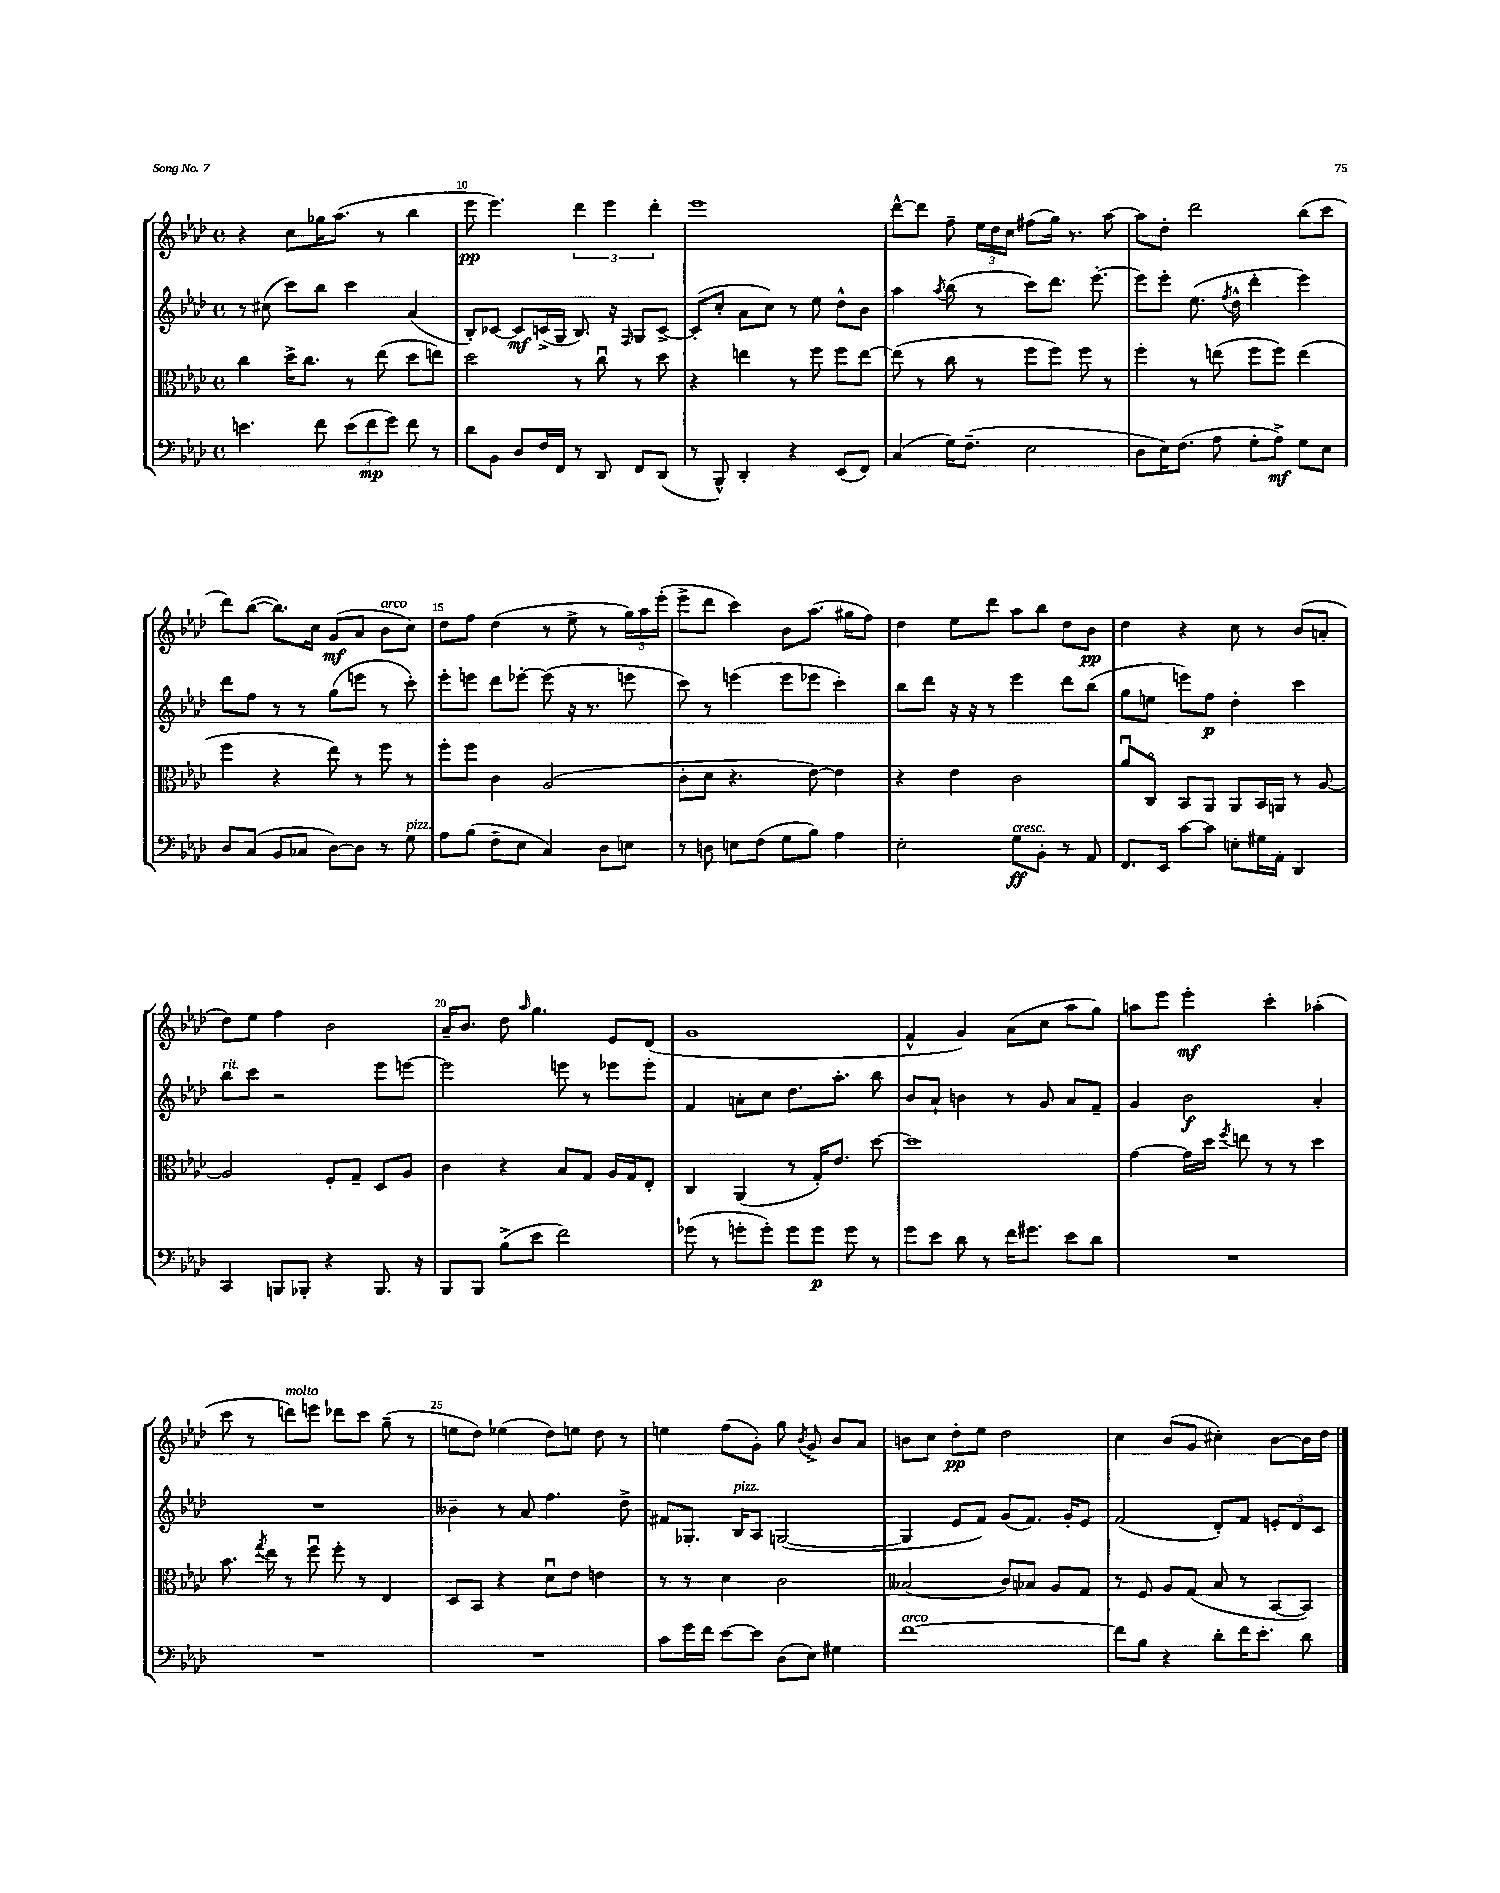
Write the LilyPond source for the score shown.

<<
\new StaffGroup <<
\new Staff = "s0" {
    \clef treble \key aes \major \defaultTimeSignature \time 4/4
    \autoBeamOff r4 c''8[ ges''16 aes''8.]( r8 bes''4 |
    ees'''8\pp ees'''4.) \tuplet 3/2 { des'''4 ees'''4 des'''4-. } |
    ees'''1 |
    des'''8[~-^ des'''8] f''8-- \tuplet 3/2 { ees''16[ des''16 c''16] } fis''8[( g''16]) r8. aes''8~ |
    aes''8[ des''8]-. des'''2 bes''8[( c'''8] |
    des'''8[) bes''8]~( bes''8.[) c''16] g'8[\mf( aes'8] bes'8[^\markup { \italic "arco" } c''8]) |
    des''8[ f''8] des''4( r8 ees''8-> r8 \tuplet 3/2 { g''16[) aes''16 ees'''16]-.( } |
    ees'''8[-> des'''8] c'''4) bes'8[ aes''8.]( gis''16[ f''8]) |
    des''4 ees''8[ des'''8] aes''8[ bes''8] des''8[ bes'8]\pp |
    des''4 r4 c''8 r8 bes'8[( a'8]-. |
    des''8[) ees''8] f''4 bes'2 |
    aes'16[-- bes'8.] des''8 \grace { aes''16 } g''4. ees'8[ des'8]( |
    g'1 |
    f'4-^ g'4) aes'8[( c''8] aes''8[ g''8]) |
    a''8[ ees'''8] ees'''4-.\mf c'''4-. aes''4-.( |
    c'''8 r8 d'''8[^\markup { \italic "molto" }) e'''8] des'''8[ c'''8] g''8--( r8 |
    e''8[ des''8]) ees''4( des''8[) e''8] des''8 r8 |
    e''4 f''8[( g'8]-.) g''8 \acciaccatura { bes'8 } g'8-> bes'8[ aes'8] |
    b'8[ c''8] des''8[-.\pp ees''8] des''2 |
    c''4 bes'8[( g'8] cis''4-.) bes'8[~ bes'16 des''16] \bar "|." |
}
\new Staff = "s1" {
    \clef treble \key aes \major \defaultTimeSignature \time 4/4
    \autoBeamOff r8 cis''8( c'''8[) bes''8] c'''4 aes'4( |
    bes8[-.) ces'8]~ ces'8[\mf c'16->( g16] bes8.) r16 \grace { f16 } g8[ c'8]~-> |
    c'8[-.( c''8]-. aes'8[ c''8]) r8 ees''8 des''8[-^ bes'8] |
    aes''4 \acciaccatura { aes''8 } bes''8( r8 c'''8[) des'''8.] ees'''8.~-. |
    ees'''8[ ees'''8]-. ees''8.( \acciaccatura { f''8 } des''16-^ des'''4-. ees'''4) |
    des'''8[ f''8] r8 r8 g''8[( e'''8] r8 c'''8-.) |
    ees'''8[-. e'''8] des'''8[ ees'''8]~-. ees'''8( r16 r8. e'''8 |
    c'''8) r8 e'''4( e'''8[ ees'''8] c'''4-.) |
    bes''8[ des'''8] r16 r16 r8 ees'''4 des'''8[ bes''8]( |
    g''8[ e''8] e'''8[) f''8]\p des''4-. c'''4 |
    bes''8[^\markup { \italic "rit." } c'''8] r2 ees'''8[ e'''8]~ |
    e'''2 e'''8 r8 ees'''8[ ees'''8]-. |
    f'4 a'8[-. c''8] des''8.[ aes''8.]-. bes''8 |
    bes'8[ aes'8]-! b'4 r8 g'8 aes'8[ f'8]-- |
    g'4 bes'2\f aes'4-. |
    R1 |
    beses'4-- r8 aes'8 f''4. des''8-> |
    fis'8[ ges8.]-. bes16[^\markup { \italic "pizz." } aes8] g2~( |
    g4 ees'8[ f'8]) g'8[( f'8.]) g'16[-. ees'8] |
    f'2( des'8[-.) f'8] \tuplet 3/2 { e'8[-. des'8 c'8] } \bar "|." |
}
\new Staff = "s2" {
    \clef alto \key aes \major \defaultTimeSignature \time 4/4
    \autoBeamOff c''4 des''16[-> c''8.] r8 ees''8( des''8[ e''8]) |
    des''2 r8 c''8\downbow r8 des''8 |
    r4 e''4 r8 f''8 f''8[ e''8]~ |
    e''8( r8 c''8 r8 f''8[ f''8]) f''8 r8 |
    f''4-. r8 e''8( f''8[ f''8]) e''4( |
    f''4 r4 ees''8) r8 f''8 r8 |
    f''8[-. f''8] c'4 aes2( |
    c'8[-. des'8] r4. ees'8~) ees'4 |
    r4 ees'4 c'2 |
    aes'8[\downbow c8]\flageolet bes,8[ aes,8] aes,8[ bes,16 a,16] r8 aes8~ |
    aes2 f8[-. g8]-- des8[ aes8] |
    c'4 r4 bes8[ g8] aes16[ g16 ees8]-. |
    c4 aes,4( r8 g16[-.) ees'8.] des''8~ |
    des''1 |
    g'4~ g'16[ des''16] \acciaccatura { f''8 } e''8 r8 r8 des''4 |
    bes'8. \acciaccatura { g''8 } ees''16 r8 f''8\downbow f''8-. r8 ees4 |
    des8[ bes,8] r4 des'8[\downbow ees'8] e'4 |
    r8 r8 des'4 c'2 |
    beses2( c'8[) bes8] aes8[ g8] |
    r8 f8 aes8[ g8]( bes8 r8 bes,8[~ bes,8]) \bar "|." |
}
\new Staff = "s3" {
    \clef bass \key aes \major \defaultTimeSignature \time 4/4
    \autoBeamOff e'4. f'8 \tuplet 3/2 { e'8[( f'8\mp g'8]) } f'8 r8 |
    des'8[ bes,8] des8[ f16 f,16] r8 des,8 f,8[ des,8]( |
    r8 bes,,8-^) des,4-. r4 ees,8[( f,8]) |
    c4( g16[) f8.]--( ees2 |
    des8[ ees16) f8.]( aes8 g8[-. aes8]->\mf) g8[ ees8] |
    des8[ c8]( bes,8[ ces8] des8[~) des8] r8 g8^\markup { \italic "pizz." } |
    aes8[ bes8]( f8[-- ees8] c4) des8[ e8] |
    r8 d8 e8[ f8]( g8[ bes8]) aes4 |
    ees2-. g8[\ff^\markup { \italic "cresc." } bes,8]-. r8 aes,8 |
    f,8.[ ees,16] c'8[~ c'8] e8[-. gis16 aes,16]-. des,4 |
    c,4 b,,8[ bes,,8]-. r4 bes,,8. r16 |
    bes,,8[ bes,,8] bes8[->( ees'8] f'2) |
    ges'8( r8 g'8[-. g'8]-.) g'8[ g'8]\p g'8 r8 |
    g'8[ ees'8] des'8 r8 f'16[ gis'8.] ees'8[ des'8] |
    R1 |
    R1 |
    R1 |
    c'8[ g'16 f'16] ees'8[~ ees'8] des8[( ees8]) gis4 |
    f'1~^\markup { \italic "arco" } |
    f'8[ bes8] r4 des'8[-. f'16 ees'8.]-. des'8 \bar "|." |
}
>>
>>
\layout { \context { \Score currentBarNumber = #9 \override BarNumber.break-visibility = ##(#f #t #t) barNumberVisibility = #(every-nth-bar-number-visible 5) } }
